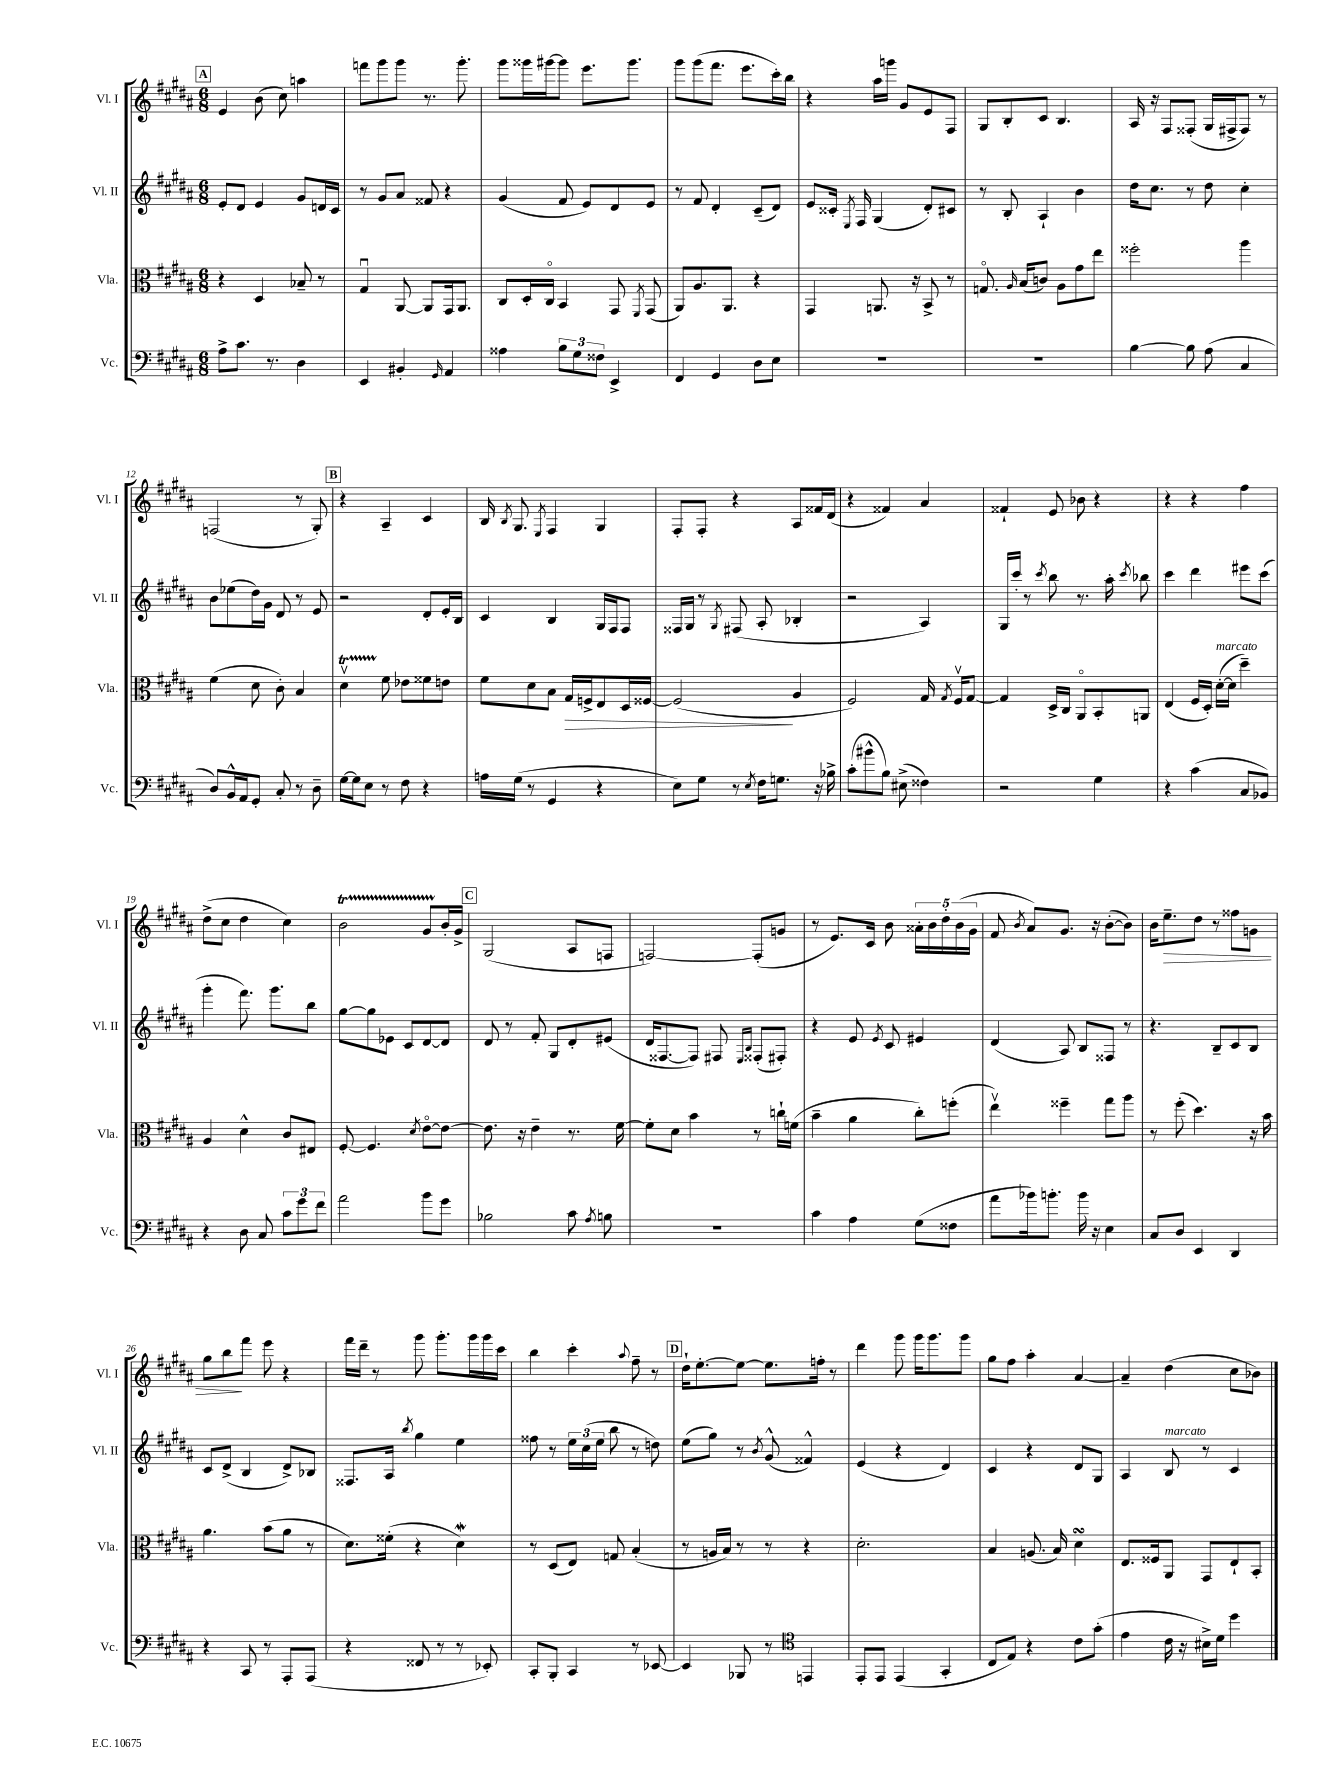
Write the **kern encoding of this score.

**kern	**kern	**dynam	**kern	**kern	**dynam
*part4	*part3	*part3	*part2	*part1	*part1
*staff4	*staff3	*staff3	*staff2	*staff1	*staff1
*I"Vc.	*I"Vla.	*	*I"Vl. II	*I"Vl. I	*
*I'Vc.	*I'Vla.	*	*I'Vl. II	*I'Vl. I	*
*clefF4	*clefC3	*	*clefG2	*clefG2	*
*k[f#c#g#d#a#]	*k[f#c#g#d#a#]	*	*k[f#c#g#d#a#]	*k[f#c#g#d#a#]	*
*M6/8	*M6/8	*	*M6/8	*M6/8	*
!!LO:REH:place=s1:t=A
=5	=5	=5	=5	=5	=5
8A#^\L	4r	.	8e'/L	4e/	.
8.c#\J	.	.	8d#/J	.	.
.	4D#/	.	4e/	(8b\	.
8.r	.	.	.	.	.
.	.	.	.	8cc#\)	.
4D#\	8B-X~/	.	8g#/L	4aan\	.
.	8r	.	16dn/L	.	.
.	.	.	16c#/JJ	.	.
=6	=6	=6	=6	=6	=6
4EE/	4G#u/	.	8r	8fffn\L	.
.	.	.	8g#/L	8ggg#\	.
4BB#X'/	[8AA#/	.	8a#/J	8ggg#\J	.
.	8AA#/L]	.	8f##X/	8.r	.
16qqGG#/	.	.	.	.	.
4AA#/	16GG#/k	.	4r	.	.
.	8.AA#/J	.	.	8.ggg#'\	.
=7	=7	=7	=7	=7	=7
4A##X\	8C#/L	.	(4g#/	8ggg#\L	.
.	16D#'/L	.	.	16ggg##X\L	.
.	16C#/JJ	.	.	[16ggg#X\J	.
12B\L	4BB/	.	8f#/	8ggg#\J]	.
12G#\	.	.	.	.	.
.	.	.	8e/L)	8.eee\L	.
12F##X\J	.	.	.	.	.
4EE^/	8GG#/	.	8d#/	.	.
.	.	.	.	8.ggg#\J	.
.	8qFF#/	.	.	.	.
.	(8GG#/	.	8e/J	.	.
=8	=8	=8	=8	=8	=8
4FF#/	8AA#/L)	.	8r	8ggg#\L	.
.	8.A#/	.	8f#/	(8ggg#\	.
4GG#/	.	.	4d#'/	8.fff#\J	.
.	8.AA#/J	.	.	.	.
.	.	.	.	8.eee\L	.
8D#\L	4r	.	(8c#~/L	.	.
8E\J	.	.	8d#/J)	16ccc#'\L)	.
.	.	.	.	16bb\JJ	.
=9	=9	=9	=9	=9	=9
2.r	4GG#/	.	8e/L	4r	.
.	.	.	16c##X'/Jk	.	.
.	.	.	8qE/	.	.
.	.	.	16F#/	.	.
.	8.AAn/	.	(4G#/	16aa#\LL	.
.	.	.	.	16gggn\JJ	.
.	.	.	.	8g#/L	.
.	16r	.	.	.	.
.	8BB^/	.	8d#'/L)	8e/	.
.	8r	.	8c#X/J	8F#/J	.
=10	=10	=10	=10	=10	=10
2.r	8.Gn/	.	8r	8G#/L	.
.	.	.	8B'/	8B'/	.
.	16qqA#/	.	.	.	.
.	(16B/KL	.	.	.	.
.	8cn/J)	.	4A#`/	8c#/J	.
.	8A#\L	.	.	4.B/	.
.	8g#\	.	4b\	.	.
.	8ee\J	.	.	.	.
=11	=11	=11	=11	=11	=11
[4B\	2ff##X'\	.	16dd#\KL	16A#/	.
.	.	.	8.cc#\J	16r	.
.	.	.	.	8F#/L	.
8B\]	.	.	8r	(8F##X'/J	.
(8A#\	.	.	8dd#\	16G#/LL	.
.	.	.	.	16F#X^/J	.
4C#/	4aa#\	.	4cc#'\	8F#/J)	.
.	.	.	.	8r	.
!!LO:LB:g=z
=12	=12	=12	=12	=12	=12
8D#/L)	(4f#\	.	8b\L	(2Fn/	.
16BB^^/L	.	.	(8ee-X\	.	.
16AA#/J	.	.	.	.	.
8GG#'/J	8d#\	.	16dd#\L)	.	.
.	.	.	16g#\JJ	.	.
8C#'/	8c#'\)	.	8d#/	.	.
8r	4B/	.	8r	8r	.
8D#~\	.	.	8e/	8G#'/)	.
!!LO:REH:place=s1:t=B
=13	=13	=13	=13	=13	=13
[16G#\LL	4d#tv\	.	2r	4r	.
16G#\J]	.	.	.	.	.
8E\J	.	.	.	.	.
8r	8f#\	.	.	4A#~/	.
8F#\	8e-X\L	.	.	.	.
4r	8f##X\	.	8d#'/L	4c#/	.
.	8en\J	.	16e'/L	.	.
.	.	.	16B/JJ	.	.
=14	=14	=14	=14	=14	=14
16An\LL	8f#\L	.	4c#/	16B/	.
.	.	.	.	8qB/	.
(16G#\JJ	.	.	.	8.G#/	.
8r	8d#\	.	.	.	.
.	.	.	.	8qE/	.
4GG#/	8B\J	.	4B/	4F#/	.
!	!	!LO:HP:b	!	!	!
.	16G#/LL	>	.	.	.
.	16Fn^/J	.	.	.	.
4r	8E/	.	16G#/LL	4G#/	.
.	.	.	16F#/J	.	.
.	16D#/L	.	8F#/J	.	.
.	[16F##X/JJ	.	.	.	.
=15	=15	=15	=15	=15	=15
8E\L)	(2F##/]	.	16F##X/LL	8F#'/L	.
.	.	.	16G#/JJ	.	.
8G#\J	.	.	8r	8F#'/J	.
.	.	.	8qG#/	.	.
8r	.	.	(8F#X/	4r	.
8qE/	.	.	.	.	.
16F#\KL	.	.	8A#'/	.	.
8.Gn\J	.	.	.	.	.
.	4A#/	]	4B-X'/	8A#/L	.
16r	.	.	.	16f##X/L	.
16B-X^\	.	.	.	(16d#/JJ	.
=16	=16	=16	=16	=16	=16
(8c#'\L	2F#/)	.	2r	4r	.
8b#X^^\	.	.	.	.	.
8B\J)	.	.	.	4f##X/)	.
(8E#X^\	.	.	.	.	.
4F##X\)	16G#/	.	4A#/)	4a#/	.
.	8qG#/	.	.	.	.
.	16F#v/KL	.	.	.	.
.	[8G#/J	.	.	.	.
=17	=17	=17	=17	=17	=17
2r	4G#/]	.	16G#/LL	4f##X`/	.
.	.	.	16ccc#'/JJ	.	.
.	.	.	8r	.	.
.	.	.	8qccc#/	.	.
.	16D#^/LL	.	8bb\	8e/	.
.	16C#/JJ	.	.	.	.
.	8AA#/L	.	8.r	8b-X\	.
4G#\	8BB'/	.	.	4r	.
.	.	.	16aa#'\	.	.
.	.	.	8qccc#/	.	.
.	8AAn/J	.	8bb-X\	.	.
=18	=18	=18	=18	=18	=18
4r	(4E/	.	4ccc#\	4r	.
(4c#\	16F#/LL	.	4ddd#\	4r	.
.	16D#'/JJ)	.	.	.	.
!	!LO:TX:a:i:t=marcato	!	!	!	!
.	([16d#'\LL	.	.	.	.
.	16d#\JJ]	.	.	.	.
8C#/L	4dd#~\)	.	8eee#X\L	4ff#\	.
8BB-X/J)	.	.	(8ccc#\J	.	.
!!LO:LB:g=z
=19	=19	=19	=19	=19	=19
4r	4A#/	.	4ggg#'\	(8dd#^\L	.
.	.	.	.	8cc#\J	.
8D#\	4d#^^\	.	8.fff#\)	4dd#\	.
8C#/	.	.	.	.	.
.	.	.	8.ggg#\L	.	.
12c#\L	8c#/L	.	.	4cc#\)	.
12g#\	.	.	.	.	.
.	8E#X/J	.	8bb\J	.	.
12f#\J	.	.	.	.	.
=20	=20	=20	=20	=20	=20
2a#\	[8F#'/	.	[8gg#\L	2bT\	.
.	4.F#/]	.	8gg#\]	.	.
.	.	.	8e-X\J	.	.
.	.	.	8c#/L	.	.
.	8qd#/	.	.	.	.
8b\L	[8e\L	.	[8d#/	8g#TTT/L	.
8g#\J	8e\J_	.	8d#/J]	16b'/L	.
.	.	.	.	16g#^/JJ	.
!!LO:REH:place=s1:t=C
=21	=21	=21	=21	=21	=21
2B-X\	8.e\]	.	8d#/	(2G#/	.
.	.	.	8r	.	.
.	16r	.	.	.	.
.	4e~\	.	8f#'/	.	.
.	.	.	8G#/L	.	.
8c#\	8.r	.	8d#'/	8A#/L	.
8qA#/	.	.	.	.	.
8Bn\	.	.	(8e#X/J	8Fn/J	.
.	[16f#\	.	.	.	.
=22	=22	=22	=22	=22	=22
2.r	8f#'\L]	.	16d#/KL	[2Fn/)	.
.	.	.	[8.F##X/	.	.
.	8d#\J	.	.	.	.
.	4b\	.	8F##/J])	.	.
.	.	.	8F#X/	.	.
.	.	.	16qqE/LL	.	.
.	.	.	16qqB/JJ	.	.
.	8r	.	(8F##X'/L	(8F'/L]	.
.	16ccn`\LL	.	8F#X'/J)	8gn/J	.
.	(16fn\JJ	.	.	.	.
=23	=23	=23	=23	=23	=23
4c#\	4b~\	.	4r	8r	.
.	.	.	.	8.e/L)	.
4A#\	4a#\	.	8e/	.	.
.	.	.	.	16c#/Jk	.
.	.	.	8qe/	.	.
.	.	.	8c#/	8b\	.
(8G#\L	8cc#'\L)	.	4e#X/	20a##X'\LL	.
.	.	.	.	20b\	.
.	.	.	.	20dd#'\	.
8F##X\J	(8ffn'\J	.	.	.	.
.	.	.	.	(20b\	.
.	.	.	.	20g#\JJ	.
=24	=24	=24	=24	=24	=24
8a#\L	4eev\)	.	(4d#/	8f#/	.
.	.	.	.	8qb/	.
16b-X\k)	.	.	.	8a#/L)	.
8.bn'\J	.	.	.	.	.
.	4ff##X~\	.	8A#/)	8.g#/J	.
16b\	.	.	8B/L	.	.
16r	.	.	.	16r	.
4E\	8gg#\L	.	8F##X/J	([8b'\L	.
.	8aa#\J	.	8r	8b\J])	.
=25	=25	=25	=25	=25	=25
8C#/L	8r	.	4.r	16b\KL	.
!	!	!	!	!	!LO:HP:b
.	.	.	.	8.ee~\	>
8D#/J	(8ff#'\	.	.	.	.
4EE/	4.dd#\)	.	.	8dd#\J	.
.	.	.	8B~/L	8r	.
4DD#/	.	.	8c#/	8ff##X\L	.
.	16r	.	8B/J	8gn\J	.
.	16b\	.	.	.	.
!!LO:LB:g=z
=26	=26	=26	=26	=26	=26
4r	4.a#\	.	8c#/L	8gg#\L	.
.	.	.	(8d#^/J	8bb\	.
8CC#/	.	.	4B/	8fff#\J	]
8r	(8b\L	.	.	8eee\	.
8AAA#'/L	8a#\J	.	8d#^/L)	4r	.
(8AAA#/J	8r	.	8B-X/J	.	.
=27	=27	=27	=27	=27	=27
4r	8.d#\L)	.	8.F##X/L	16fff#\LL	.
.	.	.	.	16ddd#~\JJ	.
.	.	.	.	8r	.
.	(16f##X'\Jk	.	16A#/Jk	.	.
.	.	.	8qbb/	.	.
8FF##X/	4r	.	4gg#\	8ggg#\	.
8r	.	.	.	8.ggg#'\L	.
8r	4d#W\)	.	4ee\	.	.
.	.	.	.	16ggg#\L	.
8EE-X'/)	.	.	.	16ggg#\	.
.	.	.	.	16ccc#\JJ	.
=28	=28	=28	=28	=28	=28
8CC#'/L	8r	.	8ff##X\	4bb\	.
8BBB'/J	(8D#/L	.	8r	.	.
4CC#/	8E/J)	.	24ee\LL	4ccc#'\	.
.	.	.	(24cc#\	.	.
.	.	.	24ee\JJ	.	.
.	8Gn/	.	8bb\	.	.
.	.	.	.	8qqaa#/	.
8r	(4B'/	.	8r	8ff#~\	.
[8EE-X/	.	.	8ddn\)	8r	.
!!LO:REH:place=s1:t=D
=29	=29	=29	=29	=29	=29
4EE-/]	8r	.	(8ee\L	16dd#`\KL	.
.	.	.	.	[8.ee'\	.
.	16An/LL	.	8gg#\J)	.	.
.	16B/JJ)	.	.	.	.
8BBB-X/	8r	.	8r	8ee\J_	.
.	.	.	8qb/	.	.
8r	8r	.	(8g#^^/	8.ee\L]	.
*clefC4	*	*	*	*	*
4EEn/	4r	.	4f##X^^/)	.	.
.	.	.	.	16ffn'\Jk	.
.	.	.	.	8r	.
=30	=30	=30	=30	=30	=30
8EE'/L	2.d#'\	.	(4e/	4ddd#\	.
8EE/J	.	.	.	.	.
(4EE/	.	.	4r	8ggg#\	.
.	.	.	.	16ggg#\KL	.
.	.	.	.	8.ggg#\	.
4GG#'/	.	.	4d#/)	.	.
.	.	.	.	8ggg#\J	.
=31	=31	=31	=31	=31	=31
8C#/L	4B/	.	4c#/	8gg#\L	.
8E/J)	.	.	.	8ff#\J	.
4r	(8.An/	.	4r	4aa#'\	.
.	16B/)	.	.	.	.
8c#\L	4d#sSsS\	.	8d#/L	[4a#/	.
(8g#'\J	.	.	8G#/J	.	.
=32	=32	=32	=32	=32	=32
4e\	8.E/L	.	4A#/	4a#~/]	.
.	16F##X/k	.	.	.	.
!	!	!	!LO:TX:a:i:t=marcato	!	!
16c#\	8AA#/J	.	8B/	(4dd#\	.
16r	.	.	.	.	.
16B#X^\LL)	8GG#/L	.	8r	.	.
16d#\JJ	.	.	.	.	.
4dd#\	8E`/	.	4c#/	8cc#\L	.
.	8BB'/J	.	.	8b-X\J)	.
==	==	==	==	==	==
*-	*-	*-	*-	*-	*-
